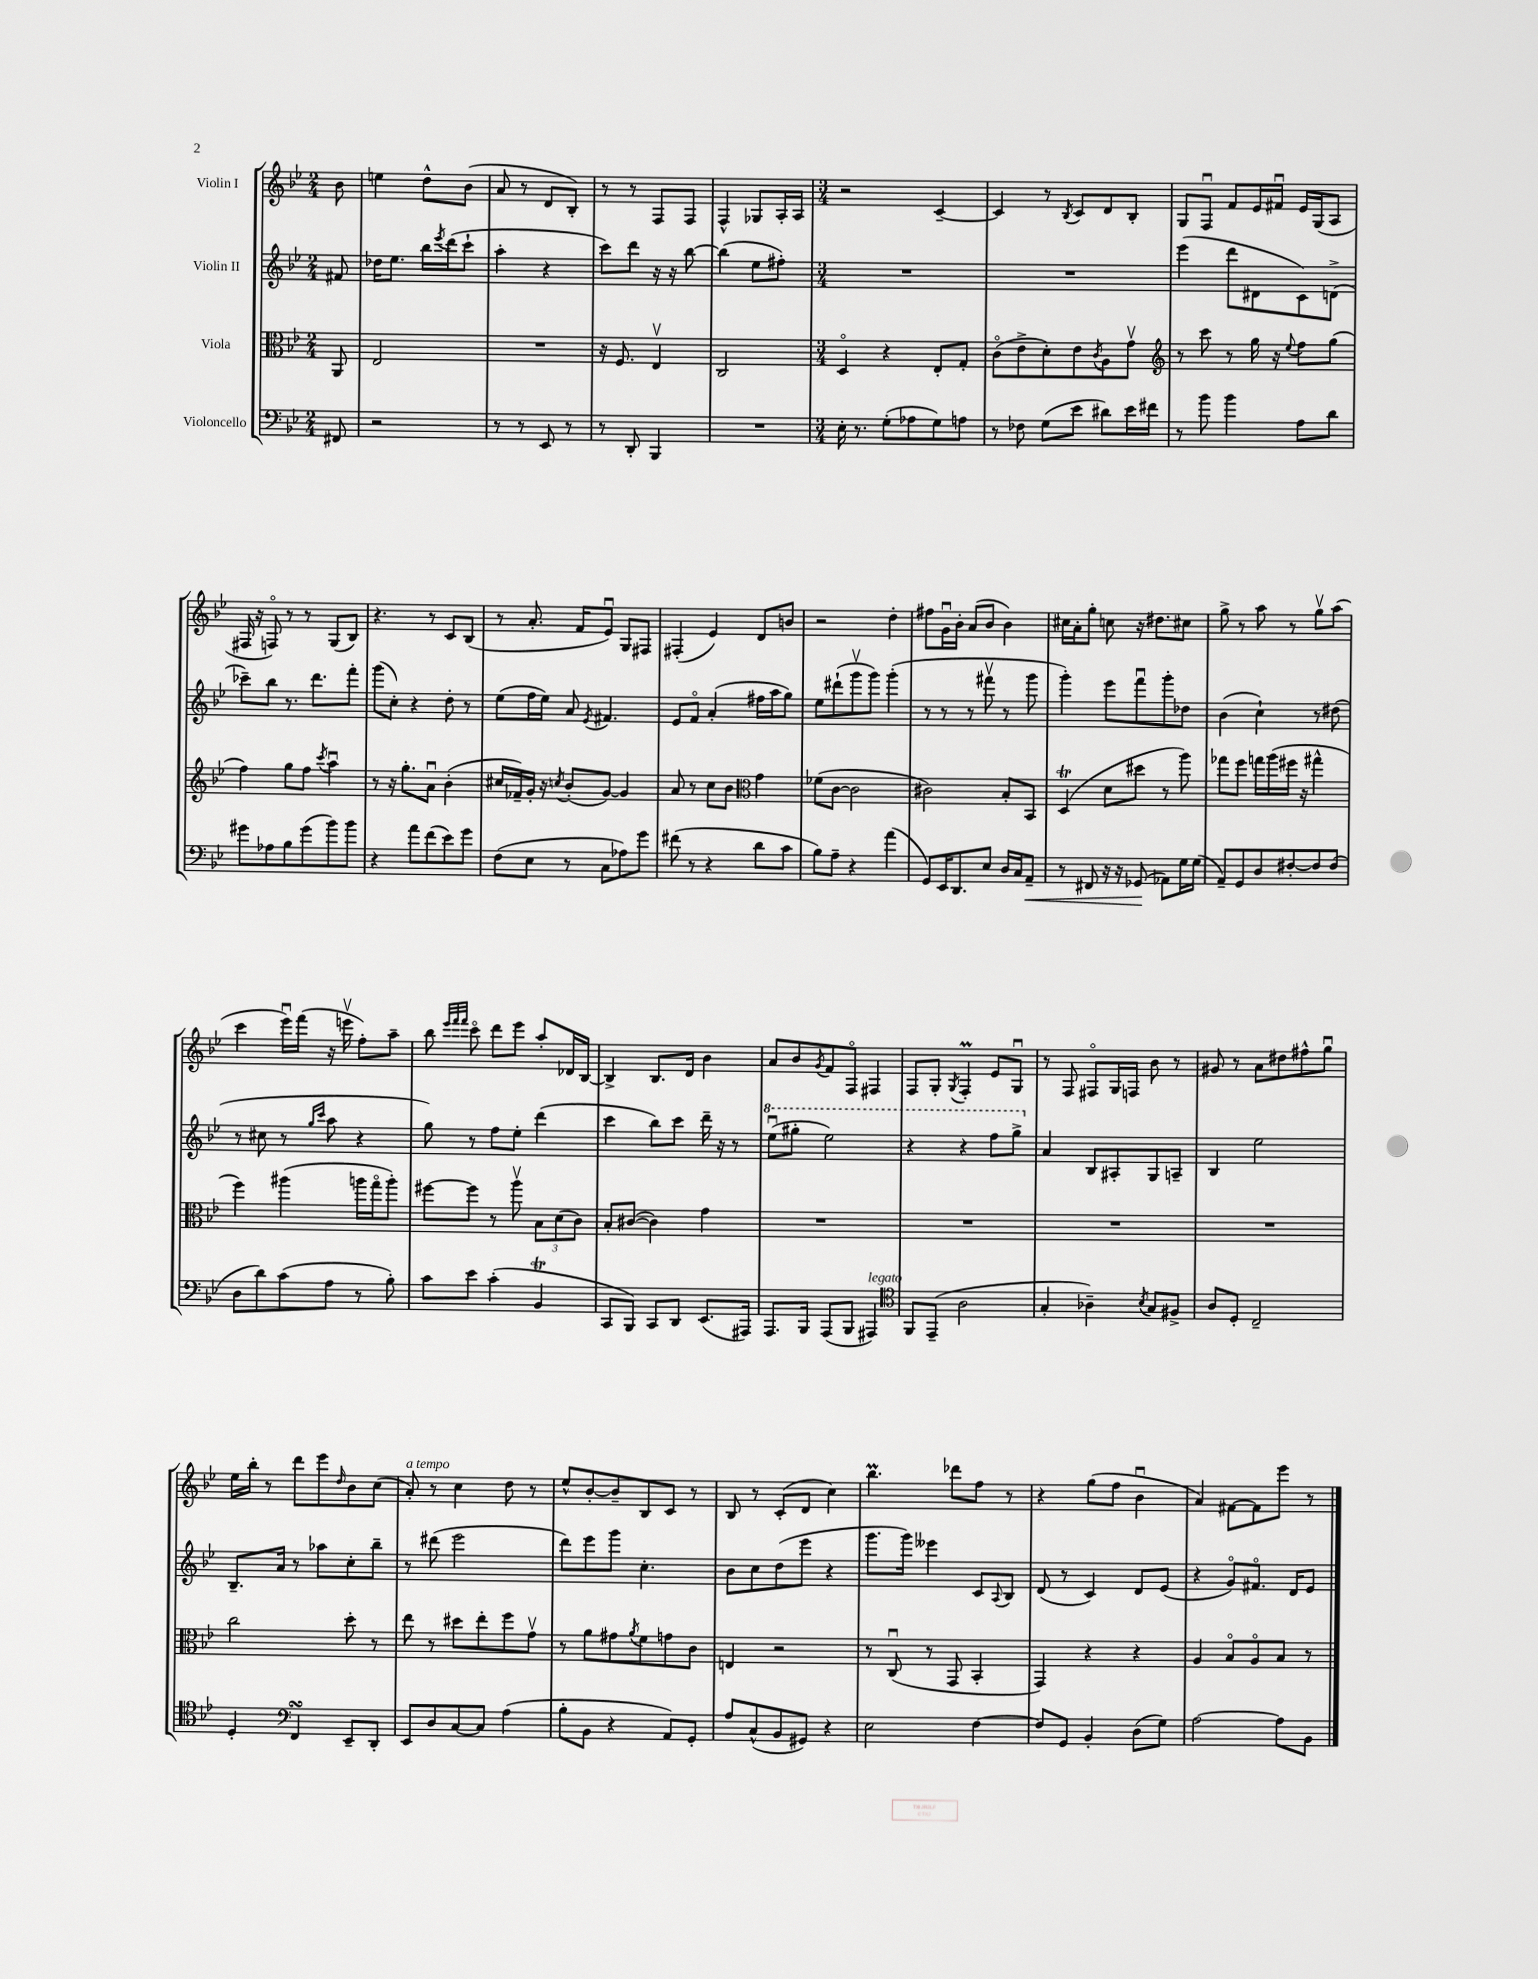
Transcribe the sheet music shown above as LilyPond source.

<<
\new StaffGroup <<
\new Staff = "s0" \with { instrumentName = "Violin I" } {
    \clef treble \key bes \major \numericTimeSignature \time 2/4 \partial 8
    bes'8 |
    e''4 d''8-^ bes'8( |
    a'8 r8 d'8 bes8-.) |
    r8 r8 f8 f8 |
    f4-^ ges8 a16-. a16 |
    \numericTimeSignature \time 3/4 r2 c'4~-- |
    c'4 r8 \acciaccatura { bes8 } c'8 d'8 bes8-. |
    g8 f8\downbow f'8 ees'16 fis'16\downbow ees'16 g16( a8 |
    fis16 r16 f8\flageolet) r8 r8 g8( bes8) |
    r4. r8 c'8 bes8( |
    r8 a'8.-. f'16 ees'8\downbow) g8 fis8 |
    fis4-.( ees'4) d'8 b'8 |
    r2 d''4-. |
    fis''8 g'16\downbow bes'16-. a'8( bes'8 bes'4) |
    cis''16 a'16-. g''8-. c''8 r16 dis''8. cis''8 |
    g''8-> r8 a''8 r8 g''8\upbow a''8( |
    c'''4 ees'''16\downbow) f'''16( r16 e'''16\upbow f''8-.) a''8-- |
    bes''8 \grace { ees'''32 f'''32 f'''32 } c'''8\flageolet d'''8 ees'''8 a''8-. des'16 bes16~ |
    bes4-> bes8. d'16 bes'4 |
    a'8 bes'8 \acciaccatura { g'8 } f'8 f8\flageolet fis4 |
    f8 g8-. \acciaccatura { g8 } f4-.\prall ees'8 g8\downbow |
    r8 f8 fis8\flageolet g16 f16 bes'8 r8 |
    gis'8 r8 a'8 dis''8 fis''8-^ g''8\downbow |
    ees''16 bes''16-. r8 d'''8 ees'''8 \grace { d''16 } bes'8 c''8( |
    a'8-.^\markup { \italic "a tempo" }) r8 c''4 d''8 r8 |
    ees''8-^ bes'8~-. bes'8-- bes8 c'8 r8 |
    bes8 r8 c'8-.( d'8 c''4) |
    bes''4.\prall des'''8 f''8 r8 |
    r4 g''8( f''8 bes'4\downbow |
    a'4) fis'8~ fis'8 ees'''8 r8 \bar "|." |
}
\new Staff = "s1" \with { instrumentName = "Violin II" } {
    \clef treble \key bes \major \numericTimeSignature \time 2/4 \partial 8
    fis'8 |
    des''16 ees''8. bes''16 \acciaccatura { ees'''8 } d'''16( c'''8-! |
    a''4-. r4 |
    c'''8) d'''8 r16 r16 bes''8~ |
    bes''4( ees''8 fis''8-.) |
    \numericTimeSignature \time 3/4 R2. |
    R2. |
    ees'''4( d'''8 dis'8 c'8) d'8->( |
    ces'''8--) bes''8 r8. d'''8. f'''8-. |
    g'''8( c''8-.) r4 d''8-. r8 |
    ees''8( f''16 ees''16) a'8 \acciaccatura { ees'8 } fis'4. |
    ees'8 f'8\flageolet a'4-.( fis''16 a''16 g''8) |
    ees''8 dis'''8-!( g'''8\upbow g'''8) g'''4-.( |
    r8 r8 r8 fis'''8\upbow r8 g'''8 |
    g'''4-.) ees'''8 f'''8\downbow g'''8-. des''8 |
    bes'4( c''4-!) r8 dis''8( |
    r8 cis''8 r8 \grace { g''16 c'''16 } a''8 r4 |
    g''8) r8 f''8 ees''8-. d'''4( |
    c'''4 bes''8) c'''8 d'''16-- r16 r8 |
    \ottava #1 ees'''8\downbow( gis'''8-. ees'''2) |
    r4 r4 f'''8 g'''8-> \ottava #0 |
    a'4 bes8 ais8-. g8 a8-- |
    bes4 ees''2 |
    bes8.-- a'16 r8 aes''8 c''8-. bes''8-- |
    r8 dis'''8( ees'''2 |
    d'''8) ees'''8 g'''8 c''4.-. |
    bes'8 c''8 d''8( ees'''8 r4 |
    g'''8. g'''16) eeses'''4 c'8 \appoggiatura { a8 } bes8 |
    d'8( r8 c'4) d'8 ees'8( |
    r4 g'8\flageolet) fis'8.\flageolet d'16 ees'8 \bar "|." |
}
\new Staff = "s2" \with { instrumentName = "Viola" } {
    \clef alto \key bes \major \numericTimeSignature \time 2/4 \partial 8
    a,8 |
    ees2 |
    R2 |
    r16 f8. ees4\upbow |
    c2 |
    \numericTimeSignature \time 3/4 d4\flageolet r4 ees8-. g8-. |
    c'8\flageolet( ees'8-> d'8-.) ees'8 \acciaccatura { c'8 } a8 g'8\upbow |
    \clef treble r8 c'''8 r8 g''16 r16 \appoggiatura { ees''8 } f''8 g''8( |
    f''4) g''8 f''8 \acciaccatura { c'''8 } a''4\downbow |
    r8 r16 g''8.-. a'8\downbow bes'4-.( |
    cis''16 fes'16--) g'16-. r16 \acciaccatura { c''8 } bes'8-.( g'8~) g'4 |
    a'8 r8 c''8 bes'8 \clef alto g'4 |
    fes'8( c'8~ c'2 |
    cis'2) bes8-. bes,8 |
    d4\trill( d'8 dis''8 r8 a''8) |
    ges''8 f''8 g''16 a''16( fis''16 r16 gis''4-^ |
    f''4) ais''4( a''16 g''16\flageolet a''8-.) |
    fis''8~ fis''8 r8 a''8\upbow \tuplet 3/2 { bes8 d'8( c'8) } |
    bes8-. cis'8~( cis'4) g'4 |
    R2. |
    R2. |
    R2. |
    R2. |
    c''2 d''8-. r8 |
    ees''8 r8 dis''8 ees''8-. f''8 g'8\upbow |
    r8 a'8 gis'8 \acciaccatura { a'8 } f'8 g'8 c'8 |
    e4 r2 |
    r8 c8\downbow( r8 g,8 bes,4-. |
    g,4) r4 r4 |
    a4 bes8\flageolet a8\flageolet bes8 r8 \bar "|." |
}
\new Staff = "s3" \with { instrumentName = "Violoncello" } {
    \clef bass \key bes \major \numericTimeSignature \time 2/4 \partial 8
    fis,8 |
    r2 |
    r8 r8 ees,8 r8 |
    r8 d,8-. bes,,4 |
    R2 |
    \numericTimeSignature \time 3/4 ees16-. r8. g8-.( aes8 g8) a8 |
    r8 fes8 g8( ees'8 dis'8) ees'16 fis'16 |
    r8 bes'8 bes'4 a8 d'8 |
    gis'8 aes8 bes8 gis'8( bes'8) bes'8 |
    r4 a'8 f'8( ees'8) g'8 |
    f8( ees8 r8 c8 aes8) g'8 |
    fis'8( r8 r4 d'8 c'8 |
    bes8) a8-- r4 a'4( |
    g,8) ees,16 d,8. ees8 d16 c16 a,8--\< |
    r8 fis,8 r16 r16 ges,8\!( aes,8) g16 g16( |
    a,8--) g,8 d8 fis8~-. fis8 fis8( |
    d8 d'8) c'8( a8 r8 bes8-.) |
    c'8 ees'8 c'4-.( bes,4\trill |
    c,8 bes,,8) c,8 d,8 ees,8.( ais,,16) |
    a,,8. bes,,16 a,,8( bes,,8 ais,,4^\markup { \italic "legato" }) |
    \clef tenor f,8 ees,8--( a2 |
    g4-. aes4--) \acciaccatura { bes8 } g8 fis8-> |
    a8 d8-. c2-- |
    d4-. \clef bass f,4\turn ees,8-- d,8-. |
    ees,8 d8 c8~ c8 a4( |
    bes8-. bes,8 r4 a,8) g,8-. |
    a8 c8-^( bes,8 gis,8) r4 |
    ees2 f4~ |
    f8 g,8 bes,4-. d8( g8) |
    a2~ a8 bes,8 \bar "|." |
}
>>
>>
\layout { \context { \Score \remove "Bar_number_engraver" } }
